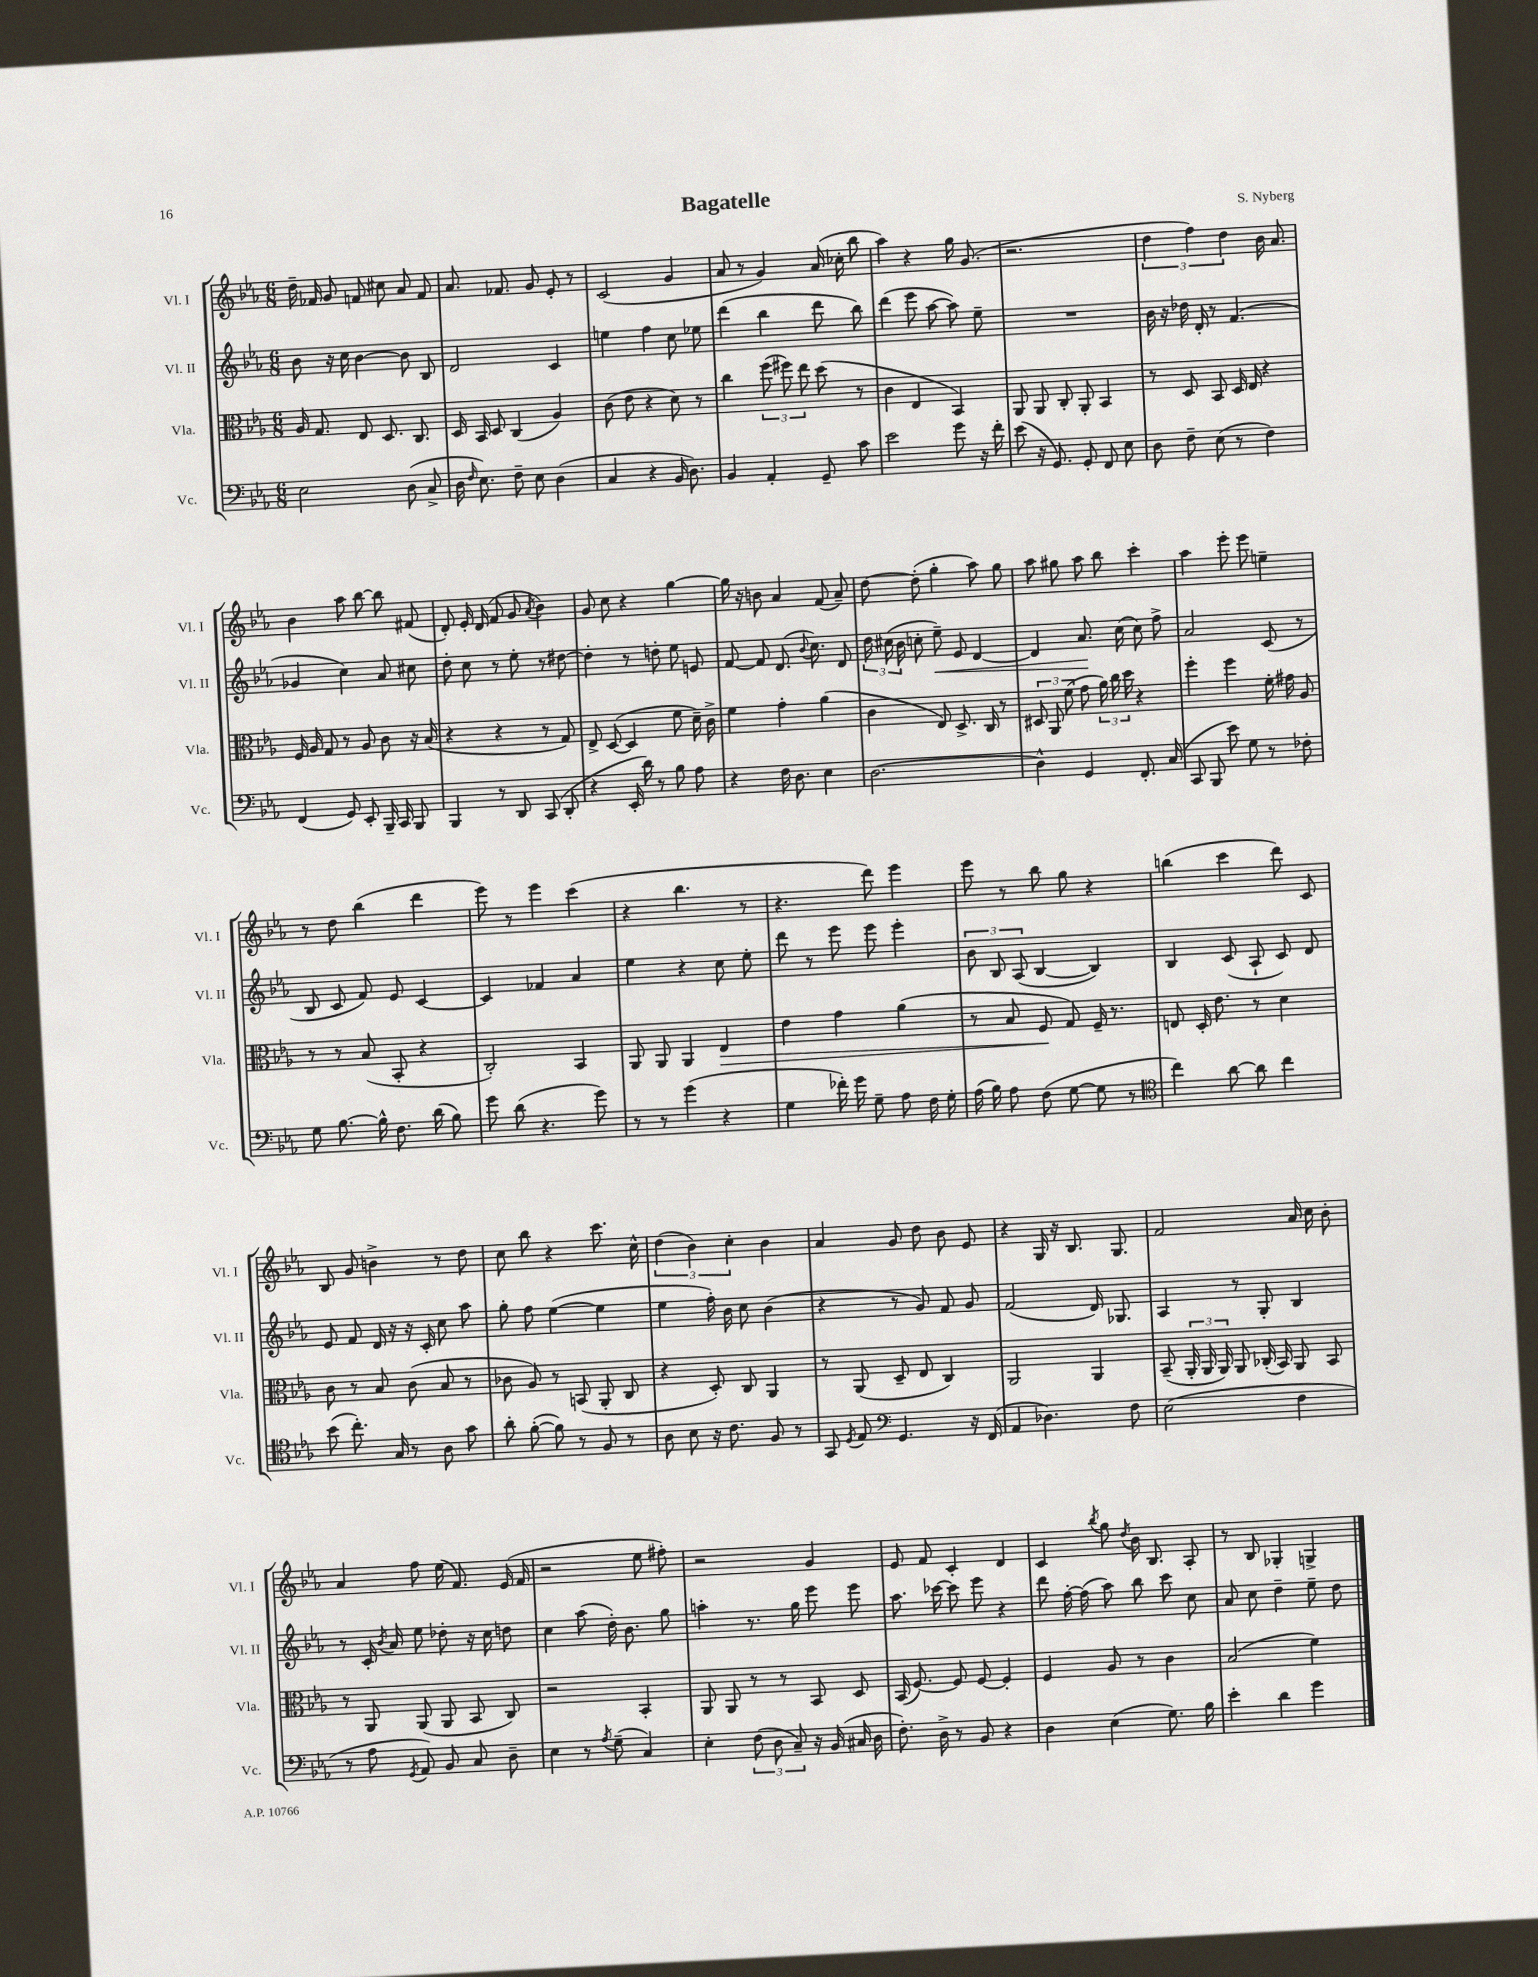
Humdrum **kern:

**kern	**kern	**dynam	**kern	**dynam	**kern
*part4	*part3	*part3	*part2	*part2	*part1
*staff4	*staff3	*staff3	*staff2	*staff2	*staff1
*I"Vc.	*I"Vla.	*	*I"Vl. II	*	*I"Vl. I
*I'Vc.	*I'Vla.	*	*I'Vl. II	*	*I'Vl. I
*clefF4	*clefC3	*	*clefG2	*	*clefG2
*k[b-e-a-]	*k[b-e-a-]	*	*k[b-e-a-]	*	*k[b-e-a-]
*M6/8	*M6/8	*	*M6/8	*	*M6/8
=1	=1	=1	=1	=1	=1
2E-\	16A-/	.	8b-\	.	16dd~\
.	8.G/	.	.	.	16f-X/
.	.	.	16r	.	8g/
.	.	.	16cc\	.	.
.	8E-/	.	[4b-\	.	8fn/
.	8.D/	.	.	.	8cc#X\
(8D\	.	.	8b-\]	.	8a-/
.	8.C/	.	.	.	.
8C^/	.	.	8B-/	.	8f/
=2	=2	=2	=2	=2	=2
16D\	16D/	.	2d/	.	8.a-/
16qqF/	.	.	.	.	.
8.E-\)	16BB-/	.	.	.	.
.	8D/	.	.	.	.
.	.	.	.	.	8.f-X/
8F~\	(4C/	.	.	.	.
8E-\	.	.	.	.	8g/
(4D\	4A-/)	.	4c/	.	8e-'/
.	.	.	.	.	8r
=3	=3	=3	=3	=3	=3
4C/	(8c\	.	4een\	.	(2c/
.	8e-\	.	.	.	.
4r	4r	.	4ff\	.	.
16BB-/	8d\)	.	8cc\	.	4g/
8.D\)	.	.	.	.	.
.	8r	.	8ee-X\	.	.
=4	=4	=4	=4	=4	=4
4BB-/	4cc\	.	(4ddd\	.	8a-/
.	.	.	.	.	8r
4AA-'/	(12ff\	.	4bb-\	.	4g/)
.	12ff#X\)	.	.	.	.
.	12ee-\	.	.	.	.
8GG~/	(8dd\	.	8ddd\	.	(16a-/
.	.	.	.	.	16cc-X'\
8c\	8r	.	8bb-\)	.	8bb-\
=5	=5	=5	=5	=5	=5
2e-\	4c\	.	(4ddd\	.	4aa-\)
.	4E-/	.	8eee-\	.	4r
.	.	.	[8aa-\	.	.
8g\	4BB-/)	.	8aa-\])	.	16gg\
.	.	.	.	.	(8.g/
16r	.	.	8ee-~\	.	.
16f'\	.	.	.	.	.
=6	=6	=6	=6	=6	=6
(8e-\	8AA-/	.	2.r	.	2.r
16r	8AA-/	.	.	.	.
8.GG/)	.	.	.	.	.
.	8C'/	.	.	.	.
8GG'/	8AA-'/	.	.	.	.
8FF/	4BB-/	.	.	.	.
8E-\	.	.	.	.	.
=7	=7	=7	=7	=7	=7
8D\	8r	.	16b-\	.	6dd\
.	.	.	16r	.	.
8F~\	8D/	.	16dd-X\	.	.
.	.	.	.	.	6ff\)
.	.	.	16d'/	.	.
(8E-\	8BB-/	.	8r	.	.
.	.	.	.	.	6dd\
8r	16D/	.	(4.f/	.	.
.	16E-/	.	.	.	.
4F\)	4r	.	.	.	16b-\
.	.	.	.	.	8.a-/
!!LO:LB:g=z
=8	=8	=8	=8	=8	=8
(4FF/	16F/	.	4g-X/	.	4b-\
.	16A-/	.	.	.	.
.	8G/	.	.	.	.
8GG/)	8r	.	4cc\)	.	8aa-\
8EE-'/	8A-/	.	.	.	[8bb-\
16BBB-~/	8c\	.	8a-/	.	8bb-\]
16CC/	.	.	.	.	.
8BBB-/	16r	.	8cc#X\	.	(8f#X/
.	(16B-/	.	.	.	.
=9	=9	=9	=9	=9	=9
4BBB-/	4r	.	8dd'\	.	8d'/)
.	.	.	8cc\	.	16e-'/
.	.	.	.	.	(16d/
8r	4r	.	8r	.	8f/
8DD/	.	.	8ee-'\	.	8g/
.	.	.	.	.	8qa-/
(8CC/	8r	.	8r	.	4b-\)
8DD'/	8G/)	.	[8dd#X\	.	.
=10	=10	=10	=10	=10	=10
4r	8E-^/	.	4dd#'\]	.	8g/
.	([8D/	.	.	.	8cc\
16EE-'/	4D/]	.	8r	.	4r
16d\)	.	.	.	.	.
8r	.	.	8ddn'\	.	.
8B-\	8f\	.	8ee-\	.	[4gg\
8A-\	16d~\)	.	8en/	.	.
.	16c^\	.	.	.	.
=11	=11	=11	=11	=11	=11
4r	4f\	.	[8f/	.	16gg\]
.	.	.	.	.	16r
.	.	.	8f/]	.	8bn\
16F\	4g'\	.	(8.d/	.	4a-/
8.D\	.	.	.	.	.
.	.	.	8qqb-/	.	.
.	.	.	8.cc\)	.	.
4E-\	(4a-\	.	.	.	(8f/
.	.	.	8d/	.	8a-~/)
=12	=12	=12	=12	=12	=12
[2.D\	4c\	.	24dd\	.	[8dd\
.	.	.	(24cc#X\	.	.
.	.	.	24b-\	.	.
.	.	.	8ccn'\	.	(8dd'\]
!	!	!	!	!LO:HP:b	!
.	8E-/)	.	8ee-~\)	<	4gg'\
.	8.D^/	.	8e-/	.	.
.	.	.	[4d/	.	8aa-\)
.	16C/	.	.	.	.
.	8r	.	.	.	8gg\
=13	=13	=13	=13	=13	=13
4D^^\]	12D#X/	.	4d/]	.	8aa-\
.	12AA-/	.	.	.	.
.	.	.	.	.	8gg#X\
.	(12f\	.	.	.	.
4GG/	8g\	.	8.a-/	.	8aa-\
.	24a-\)	.	.	.	8bb-\
.	24cc\	.	.	.	.
.	.	.	(16cc\	[	.
.	24dd\	.	.	.	.
8.FF'/	4r	.	8cc\)	.	4ccc'\
.	.	.	8ff^\	.	.
(16C/	.	.	.	.	.
=14	=14	=14	=14	=14	=14
8CC/	4ff'\	.	2a-/	.	4aa-\
8BBB-/	.	.	.	.	.
8e-\)	4ff\	.	.	.	8eee-'\
8G\	.	.	.	.	8eee-\
8r	16f'\	.	(8c/	.	4een~\
.	16g#X\	.	.	.	.
8F-X'\	8A-/	.	8r	.	.
!!LO:LB:g=z
=15	=15	=15	=15	=15	=15
8G\	8r	.	8B-/	.	8r
[8.B-\	8r	.	8c/	.	8dd\
.	(8B-/	.	8f/)	.	(4bb-\
16B-^^\]	.	.	.	.	.
8.F\	8BB-'/	.	8e-/	.	.
.	4r	.	[4c/	.	4ddd\
(16d\	.	.	.	.	.
8B-\)	.	.	.	.	.
=16	=16	=16	=16	=16	=16
8g\	2C'/)	.	4c/]	.	8eee-\)
(8d\	.	.	.	.	8r
4.r	.	.	4f-X/	.	4eee-\
.	4BB-/	.	4a-/	.	(4ccc\
8g\)	.	.	.	.	.
=17	=17	=17	=17	=17	=17
8r	8AA-/	.	4ee-\	.	4r
8r	8AA-/	.	.	.	.
(4g\	4AA-/	.	4r	.	4.bb-\
!	!	!LO:HP:b	!	!	!
4r	4E-/	>	8cc\	.	.
.	.	.	8ee-'\	.	8r
=18	=18	=18	=18	=18	=18
4G\	4e-\	.	8ddd\	.	4.r
.	.	.	8r	.	.
16f-X'\)	4g\	.	8eee-\	.	.
16g\	.	.	.	.	.
8G~\	.	.	8eee-\	.	8ddd\)
8A-\	(4a-\	.	4eee-'\	.	4eee-\
16F\	.	.	.	.	.
16G'\	.	.	.	.	.
=19	=19	=19	=19	=19	=19
(16A-\	8r	.	12b-\	.	8eee-\
16B-\)	.	.	.	.	.
.	.	.	12B-/	.	.
8A-\	8B-/	.	.	.	8r
.	.	.	(12A-/	.	.
(8F\	8F/	.	[4B-/	.	8bb-\
[8G\	8G/)	]	.	.	8gg\
8G\]	16F~/	.	4B-/])	.	4r
.	8.r	.	.	.	.
8r	.	.	.	.	.
=20	=20	=20	=20	=20	=20
*clefC4	*	*	*	*	*
4cc\)	8En/	.	4B-/	.	(4bbn\
.	16D'/	.	.	.	.
.	8.e-\	.	.	.	.
[8a-\	.	.	(8c/	.	4ccc\
8a-\]	8r	.	8A-`/	.	.
4cc\	4d\	.	8c/)	.	8ddd\)
.	.	.	8d/	.	8c/
!!LO:LB:g=z
=21	=21	=21	=21	=21	=21
(8b-\	8c\	.	8e-/	.	8B-/
8.cc'\)	8r	.	8f/	.	8g/
.	8B-/	.	16d/	.	4bn^\
16G/	.	.	16r	.	.
8r	(8c\	.	16r	.	.
.	.	.	16c'/	.	.
8A-\	8B-/	.	8cc\	.	8r
8g\	8r	.	8aa-\	.	8dd\
=22	=22	=22	=22	=22	=22
8a-'\	8c-X\	.	8gg'\	.	8cc\
([8f'\	8A-/)	.	8ff\	.	8bb-\
8f\])	8r	.	([4ee-\	.	4r
8r	(8BBn/	.	.	.	.
8F/	8AA-'/	.	4ee-\]	.	8.ccc\
8r	8C/	.	.	.	.
.	.	.	.	.	16cc^^\
=23	=23	=23	=23	=23	=23
8A-\	4r	.	4ee-\	.	(6dd\
8B-\	.	.	.	.	.
.	.	.	.	.	6b-\)
16r	8D'/)	.	16ff'\)	.	.
8.c\	.	.	16b-\	.	.
.	.	.	.	.	6cc'\
.	8C/	.	8cc\	.	.
8F/	4AA-/	.	(4b-\	.	4b-\
8r	.	.	.	.	.
=24	=24	=24	=24	=24	=24
8GG/	8r	.	4r	.	4a-/
8qD/	.	.	.	.	.
8E-/	(8AA-/	.	.	.	.
*clefF4	*	*	*	*	*
4.GG/	8D~/	.	8r	.	8g/
.	8E-/	.	8g/)	.	8dd\
.	4C/)	.	8f/	.	8b-\
16r	.	.	8g/	.	8e-/
(16FF/	.	.	.	.	.
=25	=25	=25	=25	=25	=25
4AA-/	2AA-/	.	(2f/	.	4r
4.D-X\)	.	.	.	.	16G/
.	.	.	.	.	16r
.	.	.	.	.	8.B-/
.	4AA-/	.	16d/)	.	.
.	.	.	8.G-X/	.	8.G/
8F\	.	.	.	.	.
=26	=26	=26	=26	=26	=26
(2E-\	(8BB-~/	.	4A-/	.	2f/
.	24AA-'/	.	.	.	.
.	24AA-/	.	.	.	.
.	24AA-/)	.	.	.	.
.	8AA-/	.	8r	.	.
.	(16C-X'/	.	8G'/	.	.
.	16BB-/)	.	.	.	.
4F\	8AA-/	.	4B-/	.	16a-/
.	.	.	.	.	16cc\
.	8BB-/	.	.	.	8b-'\
!!LO:LB:g=z
=27	=27	=27	=27	=27	=27
8r	8r	.	8r	.	4a-/
8A-\	8AA-/	.	16c'/	.	.
.	.	.	8qb-/	.	.
.	.	.	16a-/	.	.
8qGG/	.	.	.	.	.
8AA-/)	(8AA-/	.	8ee-\	.	8ff\
8BB-/	8AA-/	.	8dd-X'\	.	(16ee-\
.	.	.	.	.	8.f/)
8C/	8BB-/	.	16r	.	.
.	.	.	16cc\	.	.
8D~\	8C/)	.	8ddn\	.	(16e-/
.	.	.	.	.	16f/
=28	=28	=28	=28	=28	=28
4E-\	2r	.	4cc\	.	2r
8r	.	.	(8aa-\	.	.
8qA-/	.	.	.	.	.
(8G~\	.	.	16dd'\)	.	.
.	.	.	8.b-\	.	.
4C/)	4BB-'/	.	.	.	8ee-\
.	.	.	8gg\	.	8ff#X'\)
=29	=29	=29	=29	=29	=29
4E-'\	8AA-/	.	4aan'\	.	2r
.	8AA-/	.	.	.	.
(12F\	8r	.	8.r	.	.
12D\	.	.	.	.	.
.	8r	.	.	.	.
12C~/)	.	.	.	.	.
.	.	.	16gg\	.	.
16r	8BB-/	.	8eee-\	.	4g/
(16BB-/	.	.	.	.	.
16C#X/	8D/	.	8eee-\	.	.
16D\	.	.	.	.	.
=30	=30	=30	=30	=30	=30
8.F'\)	(16BB-/	.	8.aa-\	.	8e-/
.	[8.F/)	.	.	.	.
.	.	.	.	.	8f/
16D^\	.	.	[16ccc-X\	.	.
8r	8F/]	.	8ccc-\]	.	4c'/
8BB-/	[8F/	.	8eee-\	.	.
4r	4F'/]	.	4r	.	4d/
=31	=31	=31	=31	=31	=31
4D\	4F/	.	8ddd\	.	4c/
.	.	.	[16ff'\	.	.
.	.	.	(16ff\]	.	.
.	.	.	.	.	8qbb-/
(4E-\	8A-/	.	8aa-\)	.	8gg\
.	.	.	.	.	8qdd/
.	8r	.	8bb-\	.	16b-\
.	.	.	.	.	8.B-/
8.G\)	4c\	.	8ccc\	.	.
.	.	.	8cc\	.	8A-'/
16B-\	.	.	.	.	.
=32	=32	=32	=32	=32	=32
4e-'\	(2B-/	.	8a-/	.	8r
.	.	.	8cc\	.	8B-/
4d\	.	.	4dd~\	.	4G-X'/
4g\	4f\)	.	8ee-~\	.	4Gn^/
.	.	.	8dd\	.	.
==	==	==	==	==	==
*-	*-	*-	*-	*-	*-
